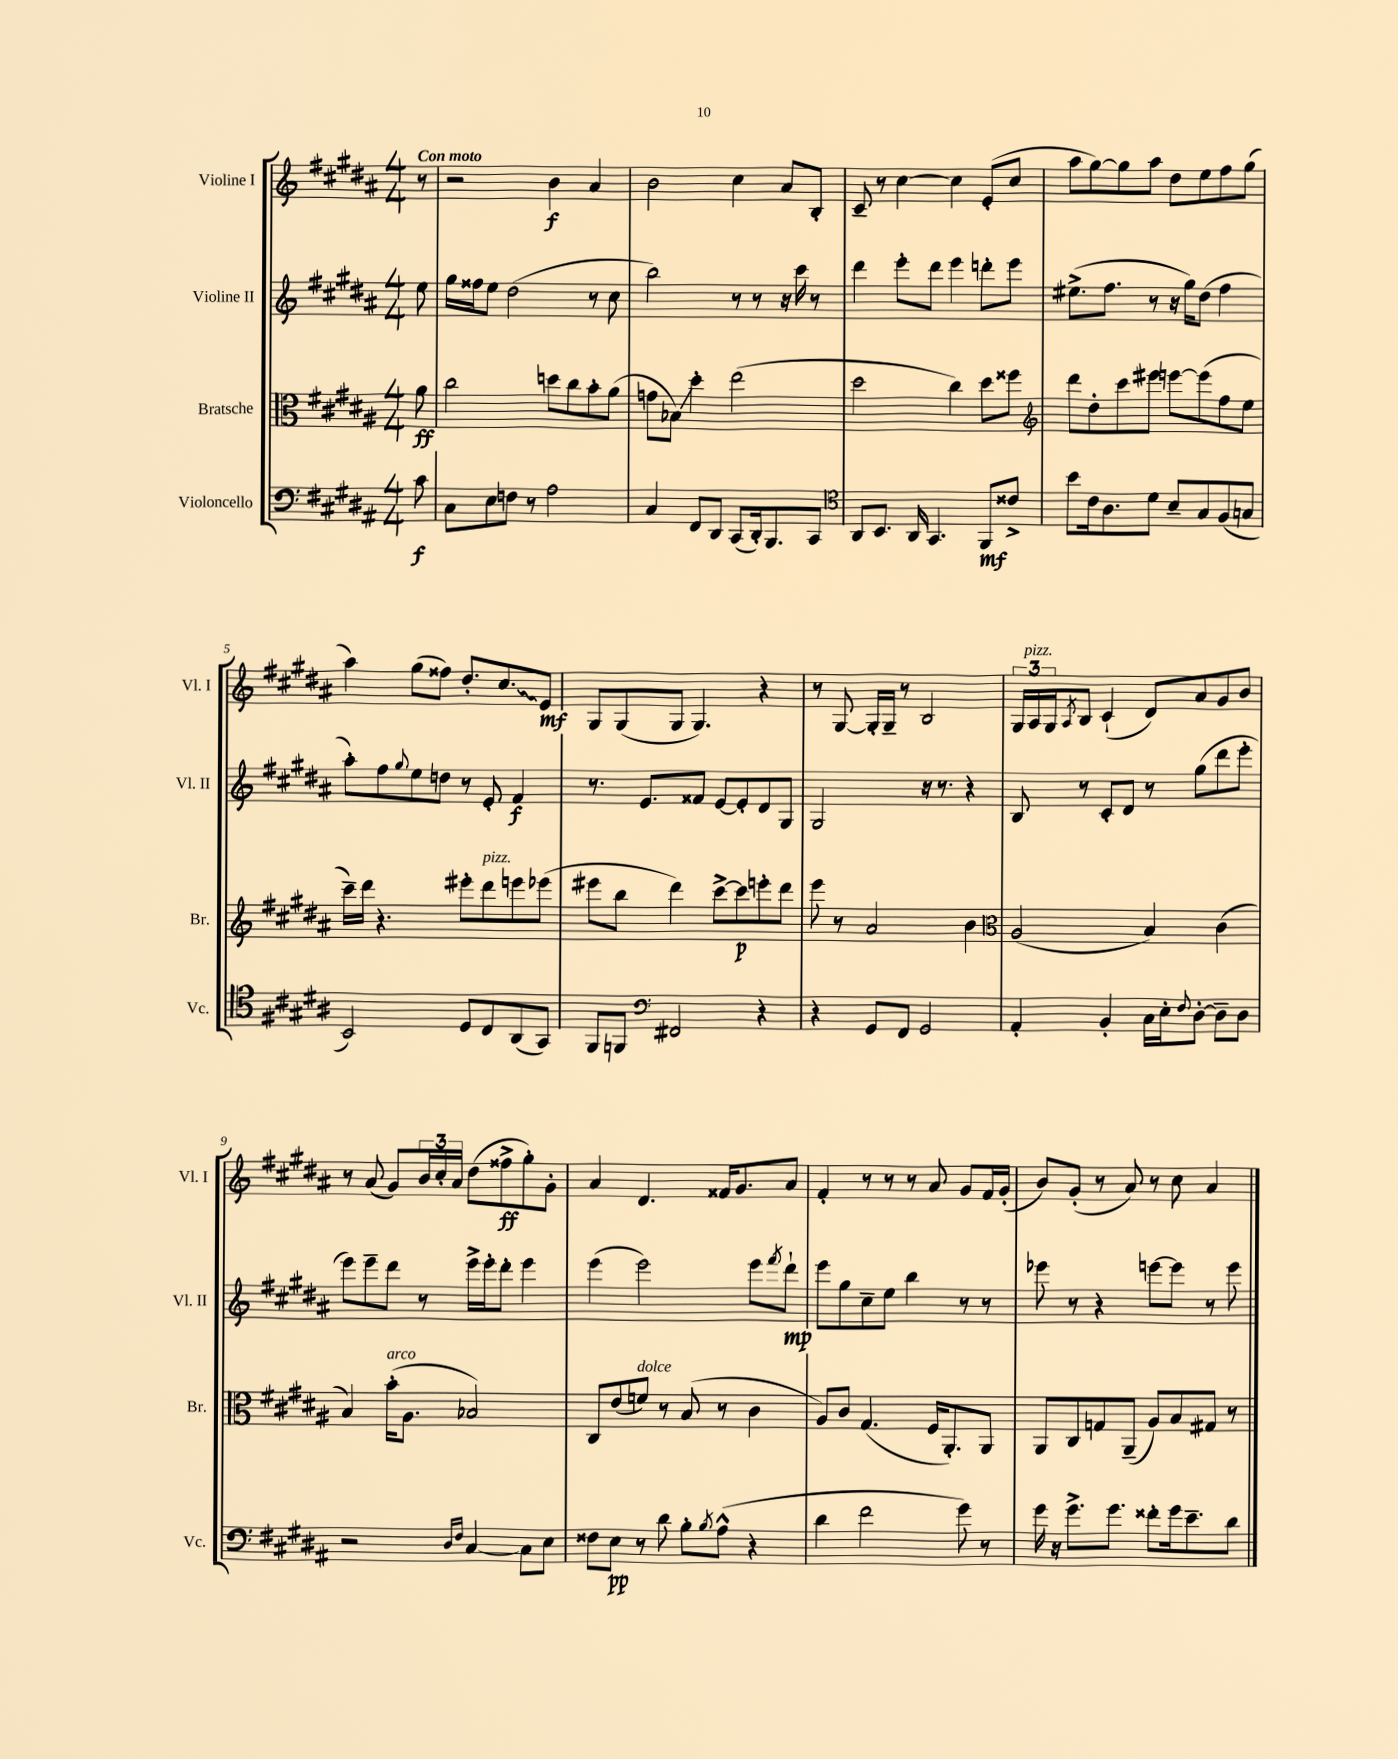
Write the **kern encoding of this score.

**kern	**kern	**kern	**kern
*staff4	*staff3	*staff2	*staff1
*clefF4	*clefC3	*clefG2	*clefG2
*k[f#c#g#d#a#]	*k[f#c#g#d#a#]	*k[f#c#g#d#a#]	*k[f#c#g#d#a#]
*M4/4	*M4/4	*M4/4	*M4/4
8c#\	8a#\	8ee\	8r
=	=	=	=
8C#\L	2cc#\	16gg#\LL	2r
.	.	16ff##\J	.
8E\	.	8ee\J	.
8F\J	.	(2dd#\	.
8r	.	.	.
2A#\	8dd\L	.	4b\
.	8cc#\	.	.
.	8b'\	8r	4a#/
.	(8a#\J	8cc#\	.
=	=	=	=
4C#/	8g\L	2bb\)	2b\
.	8B-\J)	.	.
8FF#/L	4dd#'\	.	.
8DD#/J	.	.	.
(8CC#/L	(2ee\	8r	4cc#\
16DD#'/k)	.	8r	.
8.BBB/	.	.	.
.	.	16r	8a#/L
.	.	16ccc#\	.
8CC#/J	.	8r	8B'/J
=	=	=	=
*clefC4	*	*	*
8AA#/L	2dd#\	4ddd#\	8c#~/
8.BB/J	.	.	8r
.	.	8eee'\L	[4cc#\
16AA#/	.	.	.
4.GG#/	.	8ddd#\J	.
.	4cc#\)	4eee\	4cc#\]
8FF#/L	8dd#\L	8ddd'\L	(8e'/L
8c##^/J	8ff##\J	8eee\J	8cc#/J
=	=	=	=
*	*clefG2	*	*
8b\L	8ddd#\L	(8.ee#^\L	8aa#\L
16c#\k	8dd#'\	.	[8gg#\)
8.A#\	.	8.ff#\J	.
.	8ccc#\	.	8gg#\]
8d#\J	8eee#\J	8r	8aa#\J
8B~/L	[8eee\L	16r	8dd#\L
.	.	16gg#\LK)	.
8G#/	(8eee\]	(8dd#\J	8ee\
(8F#/	8ff#\	4ff#\	8ff#\
8G/J	8ee\J	.	(8gg#\J
=	=	=	=
2BB/)	16ccc#~\LL)	8aa#'\L)	4aa#\)
.	16ddd#\JJ	.	.
.	4.r	8ff#\	.
.	.	8qqgg#/	.
.	.	8ee\	(8gg#\L
.	.	8dd\J	8ff##\J)
8D#/L	8eee#'\L	8r	8.dd#'/L
8C#/	8ddd#\	8e'/	.
.	.	.	8.cc#/
(8AA#/	8eee\	4f#/	.
8GG#/J)	(8eee-\J	.	8e/J
=	=	=	=
8FF#/L	8eee#\L	8.r	8G#/L
8FF/J	8bb\J	.	(8G#/
.	.	8.e/L	.
*clefF4	*	*	*
2FF#/	4ddd#\)	.	8G#/J
.	.	8f##/J	4.G#/)
.	[8ccc#^\L	[8e/L	.
.	8ccc#\]	8e'/]	.
4r	8eee'\	8d#/	4r
.	8ddd#\J	8G#/J	.
=	=	=	=
4r	8eee\	2G#/	8r
.	8r	.	[8G#/
8GG#/L	2a#/	.	16G#'/]LL
.	.	.	16G#~/JJ
8FF#/J	.	.	8r
2GG#/	.	16r	2B/
.	.	8.r	.
.	4b\	4r	.
=	=	=	=
*	*clefC3	*	*
4AA#'/	(2A#/	8B/	24G#/LL
.	.	.	24A#/
.	.	.	24G#/J
.	.	.	8qA#/
.	.	8r	8B/J
4BB'/	.	8c#'/L	(4c#`/
.	.	8d#/J	.
16C#\LL	4B/)	8r	8d#/L)
16E'\J	.	.	.
8qqF#/	.	.	.
[8D#'\J	.	(8gg#\L	8a#/
8D#~\]L	(4c#\	8ddd#\	8g#/
8D#\J	.	8eee'\J	8b/J
=	=	=	=
2r	4B/)	8eee\L)	8r
.	.	8eee~\	(8a#/
.	(16b'\LK	8ddd#\J	8g#/L)
.	8.A#\J	.	.
.	.	8r	24b/L
.	.	.	24cc#'/
.	.	.	24a#/JJ
16qqD#/LL	.	.	.
16qqF#/JJ	.	.	.
[4C#/	2B-/)	16eee^\LL	(8dd#\L
.	.	16eee'\J	.
.	.	8ddd#'\J	8ff##^\
8C#\]L	.	4eee\	8gg#'\)
8E\J	.	.	8g#'\J
=	=	=	=
8F##\L	8C#/L	(4eee\	4a#/
8E\J	(8e/	.	.
8r	8f/J)	2eee\)	4.d#/
8d#\	8r	.	.
8B'\L	(8B/	.	.
8qB/	.	.	.
(8A#^^\J	8r	.	16f##/LK
.	.	.	8.g#/
4r	4c#\	8eee\L	.
.	.	8qfff#/	.
.	.	8ddd#`\J	8a#/J
=	=	=	=
4d#\	8A#/L)	8eee\L	4f#'/
.	8c#/J	8gg#\	.
2f#\	(4.G#/	8cc#~\	8r
.	.	8ee\J	8r
.	.	4bb\	8r
.	16F#/LK	.	8a#/
.	8.AA#'/)	.	.
8g#\)	.	8r	8g#/L
8r	8AA#/J	8r	16f#/L
.	.	.	(16g#'/JJ
=	=	=	=
16g#\	8AA#/L	8eee-\	8b/L)
16r	.	.	.
8.g#^\L	8C#/	8r	(8g#'/J
.	8G/	4r	8r
8.g#\J	.	.	.
.	(8AA#~/J	.	8a#/)
8f##'\L	8A#/L)	[8eee\L	8r
16g#\k	8B/	8eee\]J	8cc#\
8.e~\	.	.	.
.	8G#/J	8r	4a#/
8d#\J	8r	8eee\	.
==	==	==	==
*-	*-	*-	*-
